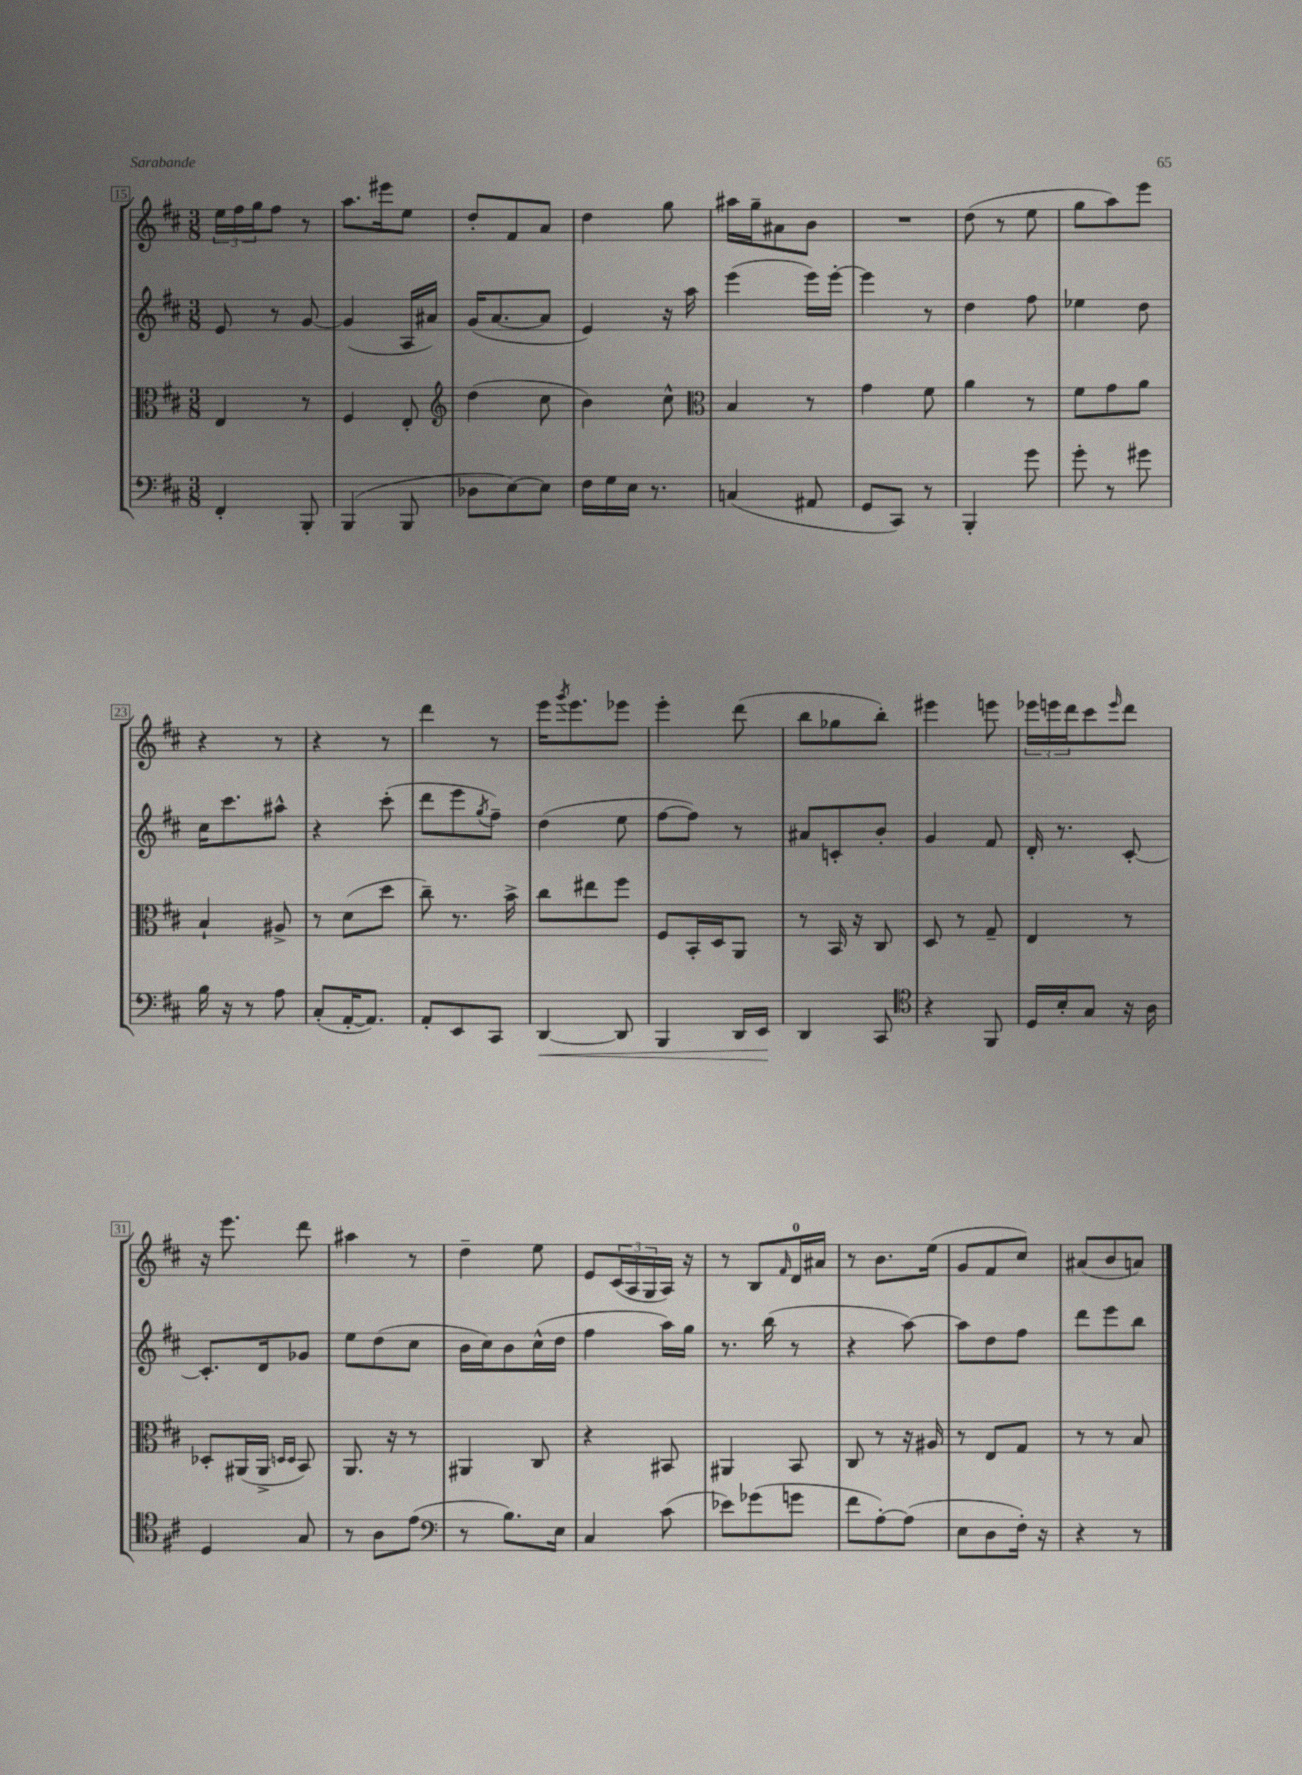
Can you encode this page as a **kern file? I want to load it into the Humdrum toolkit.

**kern	**kern	**kern	**kern
*staff4	*staff3	*staff2	*staff1
*clefF4	*clefC3	*clefG2	*clefG2
*k[f#c#]	*k[f#c#]	*k[f#c#]	*k[f#c#]
*M3/8	*M3/8	*M3/8	*M3/8
4FF#'	4E	8e	24ee
.	.	.	24ff#
.	.	.	24gg
.	.	8r	8ff#
8BBB'	8r	[8g	8r
=	=	=	=
(4BBB	4F#	(4g]	8.aa
.	.	.	16eee#
8BBB	8E'	16A	8ee
.	.	16a#)	.
=	=	=	=
*	*clefG2	*	*
8D-	(4dd	(16g	8dd'
.	.	[8.a	.
[8E)	.	.	8f#
8E]	8cc#	8a]	8a
=	=	=	=
16F#	4b)	4e)	4dd
16G	.	.	.
16E	.	.	.
8.r	.	.	.
.	8cc#^^	16r	8gg
.	.	16aa	.
=	=	=	=
*	*clefC3	*	*
(4C	4B	(4eee	16aa#
.	.	.	16gg~
.	.	.	8a#
8AA#	8r	16eee)	8b
.	.	[16eee'	.
=	=	=	=
8GG	4g	4eee]	4.r
8CC#)	.	.	.
8r	8f#	8r	.
=	=	=	=
4BBB'	4a	4dd	(8dd
.	.	.	8r
8g	8r	8ff#	8ee
=	=	=	=
8g'	8f#	4ee-	8gg
8r	8g	.	8aa)
8g#	8a	8dd	8eee
=	=	=	=
16B	4B`	16cc#	4r
16r	.	8.ccc#	.
8r	.	.	.
8A	8A#^	8aa#^^	8r
=	=	=	=
(8C#'	8r	4r	4r
[16AA'	(8d	.	.
8.AA])	.	.	.
.	8dd	(8ccc#'	8r
=	=	=	=
8AA'	8cc#~)	8ddd	4ddd
8EE	8.r	8eee	.
.	.	8qgg	.
8CC#	.	8ff#~)	8r
.	16b^	.	.
=	=	=	=
[4DD	8cc#	(4dd	16eee
.	.	.	8qggg
.	.	.	8.eee
.	8ee#	.	.
8DD]	8ff#	8ee	8eee-
=	=	=	=
4BBB	8F#	[8ff#	4eee'
.	16BB'	8ff#])	.
.	16D	.	.
16DD	8AA	8r	(8ddd
16EE	.	.	.
=	=	=	=
4DD	8r	8a#	8bb
.	16BB	8c'	8gg-
.	16r	.	.
8CC#	8C#	8b'	8bb')
=	=	=	=
*clefC4	*	*	*
4r	8D	4g	4eee#
.	8r	.	.
8FF#	8G~	8f#	8eee
=	=	=	=
16D	4E	16d'	24eee-
.	.	.	24eee
16B'	.	8.r	.
.	.	.	24ddd
8G	.	.	8ccc#
.	.	.	16qqeee
16r	8r	[8c#'	8ddd
16A	.	.	.
=	=	=	=
4D	8D-'	8.c#']	16r
.	.	.	8.eee
.	(16AA#	.	.
.	16AA#^	16d	.
.	16qqD	.	.
.	16qqD	.	.
8G	8BB)	8g-	8ddd
=	=	=	=
8r	8.AA	8ee	4aa#
8A	.	(8dd	.
.	16r	.	.
(8e	8r	8cc#	8r
=	=	=	=
*clefF4	*	*	*
8r	4AA#	16b	4dd~
.	.	16cc#)	.
8.B)	.	8b	.
.	8C#	(16cc#^^	8ee
16E	.	16dd	.
=	=	=	=
4C#	4r	4ff#	8e
.	.	.	(24c#
.	.	.	24A
.	.	.	24G
(8c#	8BB#	16aa)	16A)
.	.	16gg	16r
=	=	=	=
8e-)	4AA#	8.r	8r
(8g-	.	.	8B
.	.	(16bb	.
.	.	.	16qqf#
8g	8BB	8r	16d
.	.	.	16a#
=	=	=	=
8f#	8C#	4r	8r
[8A')	8r	.	8.b
(8A]	16r	[8aa)	.
.	16A#	.	(16ee
=	=	=	=
8E	8r	8aa]	8g
8D	8E	8dd	8f#
16F#')	8G	8ff#	8cc#)
16r	.	.	.
=	=	=	=
4r	8r	8ddd	(8a#
.	8r	8eee	8b
8r	8B	8bb	8a)
==	==	==	==
*-	*-	*-	*-
